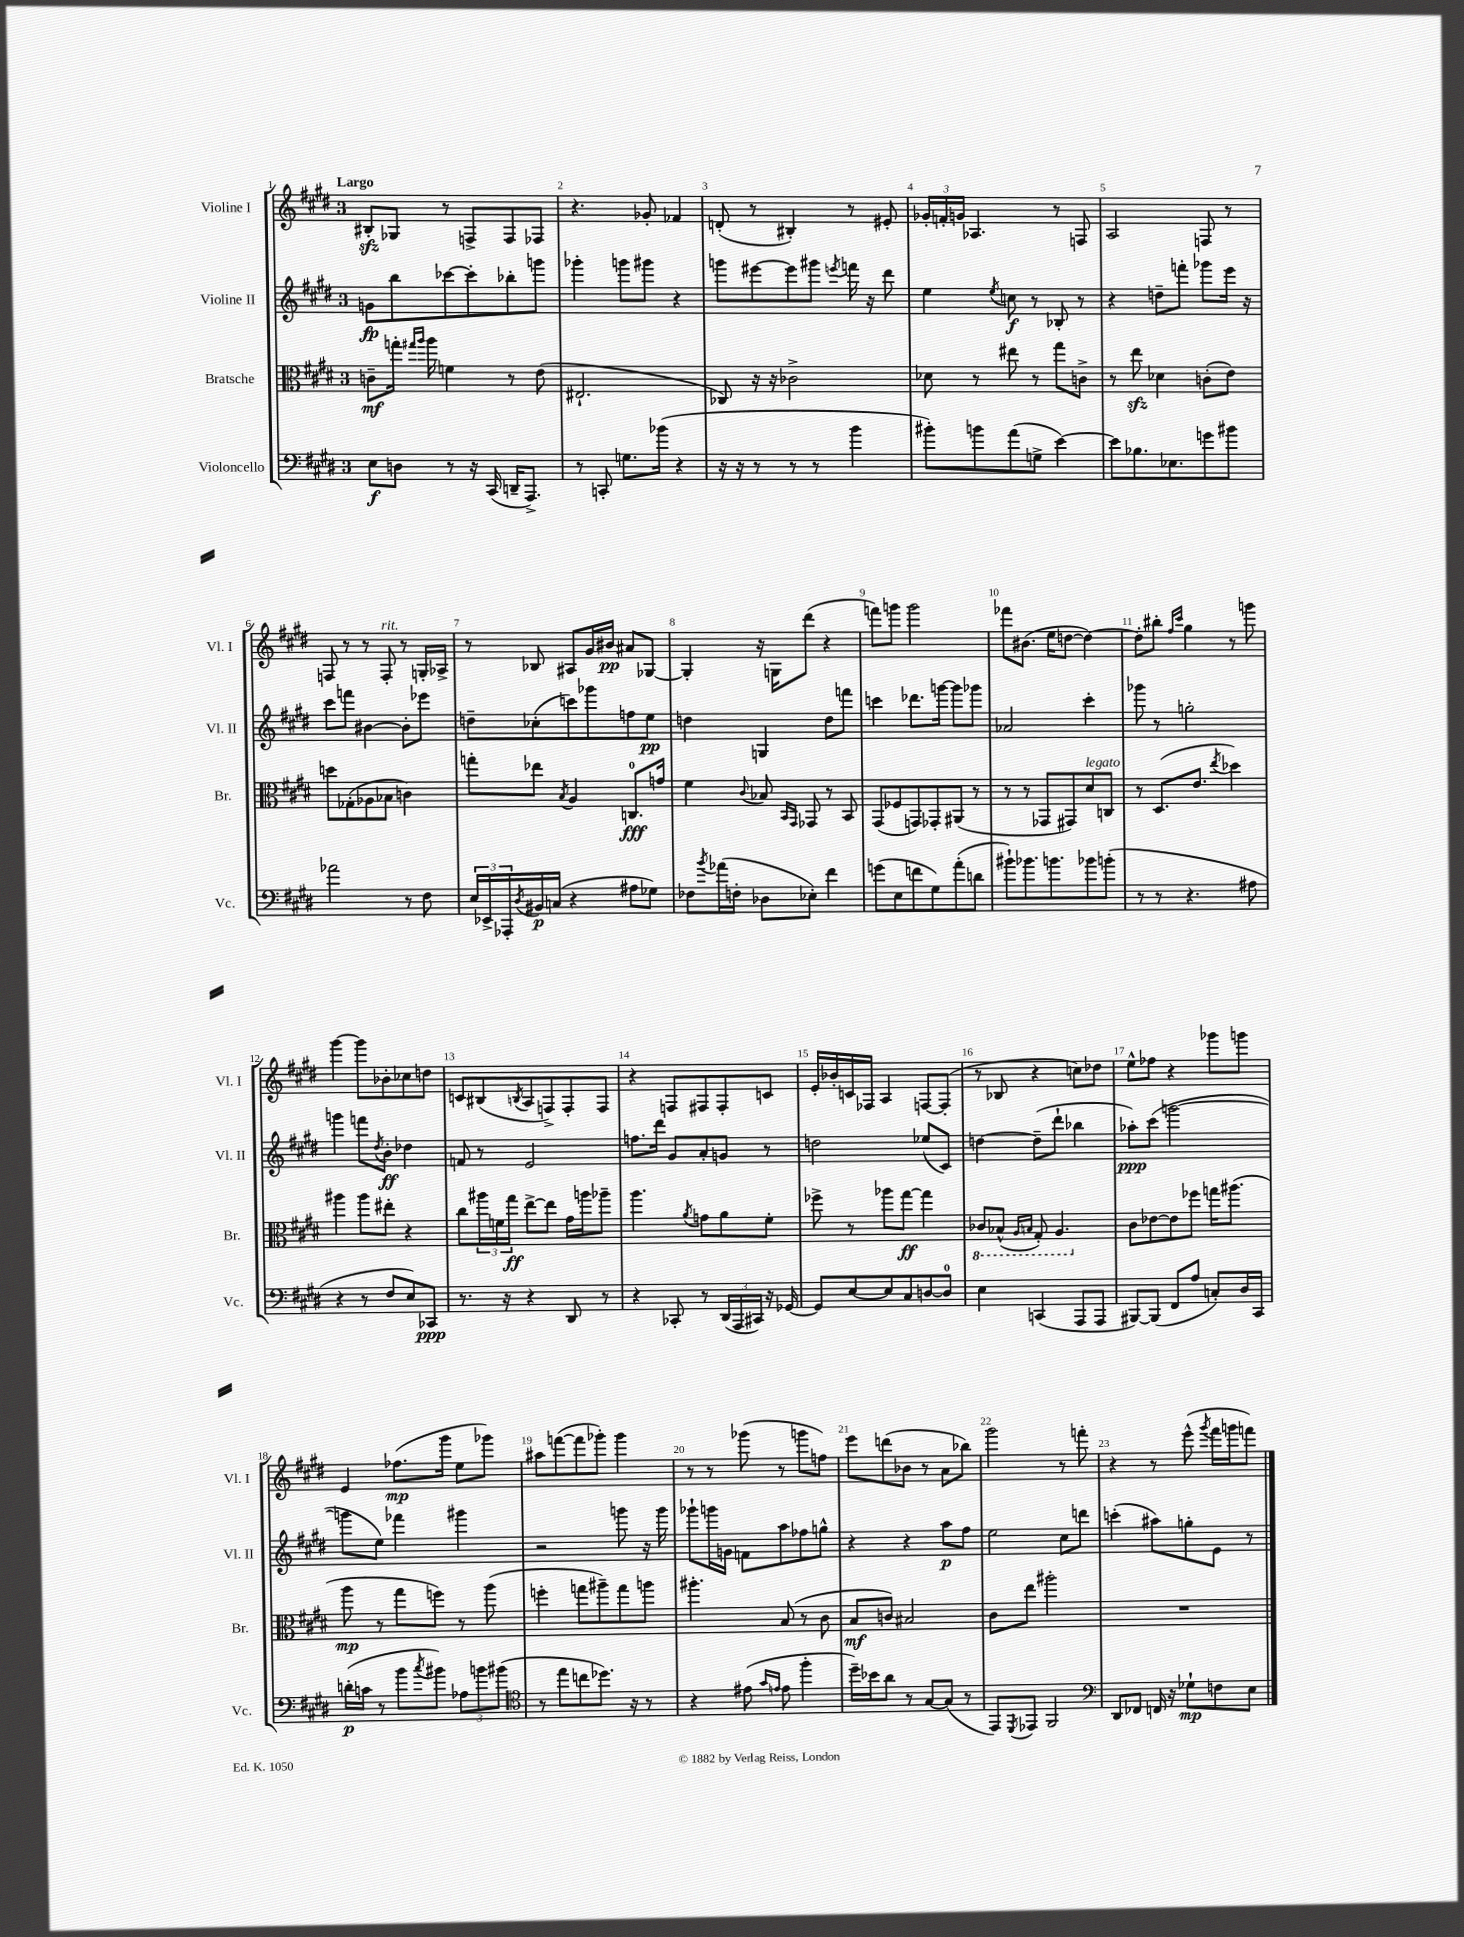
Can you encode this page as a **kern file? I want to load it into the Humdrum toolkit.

**kern	**dynam	**kern	**dynam	**kern	**dynam	**kern	**dynam
*part4	*part4	*part3	*part3	*part2	*part2	*part1	*part1
*staff4	*staff4	*staff3	*staff3	*staff2	*staff2	*staff1	*staff1
*I"Violoncello	*	*I"Bratsche	*	*I"Violine II	*	*I"Violine I	*
*I'Vc.	*	*I'Br.	*	*I'Vl. II	*	*I'Vl. I	*
*clefF4	*	*clefC3	*	*clefG2	*	*clefG2	*
*k[f#c#g#d#]	*	*k[f#c#g#d#]	*	*k[f#c#g#d#]	*	*k[f#c#g#d#]	*
*M3/4	*	*M3/4	*	*M3/4	*	*M3/4	*
=1	=1	=1	=1	=1	=1	=1	=1
!	!	!	!	!	!	!LO:TX:a:B:t=Largo	!
8E\L	f	8cn~\L	mf	8gn\L	fp	8B#Xzz'/L	.
8Dn\J	.	16ggn'\Jk	.	8bb\	.	8G-X/J	.
.	.	16qqgg#X/LL	.	.	.	.	.
.	.	16qqaa/JJ	.	.	.	.	.
.	.	16aa\	.	.	.	.	.
8r	.	4fn\	.	[8ccc-X\	.	8r	.
16r	.	.	.	8ccc-'\]	.	8Fn^/L	.
(16CC#/	.	.	.	.	.	.	.
16DDn~/KL	.	8r	.	8bb-X'\	.	8F/	.
8.AAA^/J)	.	.	.	.	.	.	.
.	.	(8e\	.	8gggn\J	.	8F-X/J	.
=2	=2	=2	=2	=2	=2	=2	=2
8r	.	2.E#X`/	.	4ggg-X'\	.	4.r	.
8CCn'/	.	.	.	.	.	.	.
8.Gn\L	.	.	.	8gggn\L	.	.	.
.	.	.	.	8ggg#X\J	.	8g-X'/	.
(16b-X\Jk	.	.	.	.	.	.	.
4r	.	.	.	4r	.	4f-X/	.
=3	=3	=3	=3	=3	=3	=3	=3
16r	.	8C-X/)	.	8gggn\L	.	(8dn'/	.
16r	.	.	.	.	.	.	.
8r	.	16r	.	[8eee#X\	.	8r	.
.	.	16r	.	.	.	.	.
8r	.	2c-X^\	.	8eee#\]	.	4B#X'/)	.
8r	.	.	.	8ggg#X\J	.	.	.
.	.	.	.	8qeeen/	.	.	.
4b\	.	.	.	16fffn\	.	8r	.
.	.	.	.	16r	.	.	.
.	.	.	.	8ddd#\	.	8e#X'/	.
=4	=4	=4	=4	=4	=4	=4	=4
8b#X'\L)	.	8d-X\	.	4ee\	.	24g-X'/LL	.
.	.	.	.	.	.	24fn'/	.
.	.	.	.	.	.	24gn/JJ	.
8bn\	.	8r	.	.	.	4.A-X/	.
.	.	.	.	8qee/	.	.	.
(8a\	.	8ee#X\	.	8ccn\	f	.	.
8Gn^\J	.	8r	.	8r	.	.	.
[4e\)	.	8gg#\L	.	8B-X'/	.	8r	.
.	.	8cn^\J	.	8r	.	8Fn/	.
=5	=5	=5	=5	=5	=5	=5	=5
8e\L]	.	8r	.	4r	.	2A/	.
8.B-X\	.	8eezz\	.	.	.	.	.
.	.	4d-X\	.	8ddn~\L	.	.	.
8.E-X\	.	.	.	.	.	.	.
.	.	.	.	8fffn'\J	.	.	.
8gn\	.	(8cn'\L	.	8ggg-X\L	.	8Fn/	.
8b#X\J	.	8e\J)	.	16eee\Jk	.	8r	.
.	.	.	.	16r	.	.	.
!!LO:LB:g=z
=6	=6	=6	=6	=6	=6	=6	=6
2a-X\	.	8ddn\L	.	8ccc#\L	.	8Fn/	.
.	.	(8G-X'\	.	8fffn\J	.	8r	.
.	.	8A-X\	.	[4b#X\	.	8r	.
!	!	!	!	!	!	!LO:TX:a:i:t=rit.	!
.	.	8B-X\J	.	.	.	8F'/	.
8r	.	4cn\)	.	8b#'\L]	.	8r	.
8F#\	.	.	.	8eee-X\J	.	16Gn'/LL	.
.	.	.	.	.	.	16A-X^/JJ	.
=7	=7	=7	=7	=7	=7	=7	=7
24E/LL	.	8ggn'\L	.	8ddn~\L	.	8r	.
24EE-X^/	.	.	.	.	.	.	.
24AAA-X'/	.	.	.	.	.	.	.
8qD#/	.	.	.	.	.	.	.
16BB#X/	p	8ee-X\J	.	(8cc-X'\	.	8B-X/	.
(16Cn/JJ	.	.	.	.	.	.	.
.	.	8qB/	.	.	.	.	.
4r	.	4A/	.	8cccn\)	.	8A#X/L	.
.	.	.	.	8ggg-X\	.	16g#/L	.
.	.	.	.	.	.	16b#X/JJ	pp
8A#X\L	.	8.Cn/L	fff	8ffn\	.	8a#X/L	.
8G-X\J)	.	.	.	8ee\J	pp	[8G-X/J	.
.	.	16gn/Jk	.	.	.	.	.
=8	=8	=8	=8	=8	=8	=8	=8
8F-X\L	.	4f#\	.	4ddn\	.	4G-'/]	.
8qb/	.	.	.	.	.	.	.
(16a-X\L	.	.	.	.	.	.	.
16Fn'\JJ	.	.	.	.	.	.	.
.	.	8qqc#/	.	.	.	.	.
8D-X\L	.	8B-X/	.	4Gn/	.	16r	.
.	.	.	.	.	.	16Gn\KL	.
.	.	16qqBB/LL	.	.	.	.	.
.	.	16qqGG#/JJ	.	.	.	.	.
8E-X'\J)	.	8GG-X/	.	.	.	(8ddd#\J	.
4f#\	.	8r	.	8dd\L	.	4r	.
.	.	8BB/	.	8fffn\J	.	.	.
=9	=9	=9	=9	=9	=9	=9	=9
(8gn\L	.	(8GG#/L	.	4cccn\	.	8fffn\L)	.
8E\	.	8F-X/	.	.	.	8gggn\J	.
8fn\	.	8GGn/)	.	8.ddd-X\L	.	2ggg\	.
8G#\)	.	8GG-X'/	.	.	.	.	.
.	.	.	.	[16gggn\Jk	.	.	.
(8a'\	.	(8AA#X/J	.	8ggg\L]	.	.	.
8dn\J	.	8r	.	8ggg-X\J	.	.	.
=10	=10	=10	=10	=10	=10	=10	=10
8b#X`\L)	.	8r	.	2a-X/	.	8fff-X\L	.
8.b-X\	.	8r	.	.	.	(8.b#X\J	.
.	.	8GG-X/L	.	.	.	.	.
8.bn\	.	.	.	.	.	16ee\KL	.
.	.	8GG#X/)	.	.	.	[8ddn\J	.
!	!	!LO:TX:a:i:t=legato	!	!	!	!	!
8b-X\	.	8d#/	.	4ccc#'\	.	4dd\_)	.
(8bn'\J	.	8Cn/J	.	.	.	.	.
=11	=11	=11	=11	=11	=11	=11	=11
8r	.	8r	.	8ggg-X\	.	8dd'\L]	.
8r	.	(8.D#/L	.	8r	.	8bb#X'\J	.
.	.	.	.	.	.	16qqff#/LL	.
.	.	.	.	.	.	16qqccc#/JJ	.
4.r	.	.	.	2ggn'\	.	4gg#\	.
.	.	8.e/J	.	.	.	.	.
.	.	8qee/	.	.	.	.	.
.	.	4dd-X\)	.	.	.	8r	.
8A#X\	.	.	.	.	.	8gggn\	.
!!LO:LB:g=z
=12	=12	=12	=12	=12	=12	=12	=12
4r	.	4aa#X\	.	4gggn\	.	[4ggg#\	.
8r	.	8aa#\L	.	8fffn\L	.	8ggg#\L]	.
.	.	.	.	8qdd#/	.	.	.
8F#/L	.	8ee#X'\J	.	8b'\J	ff	8b-X'\	.
8E/)	.	4r	.	4dd-X\	.	8cc-X\	.
8CC-X/J	ppp	.	.	.	.	8ddn\J	.
=13	=13	=13	=13	=13	=13	=13	=13
8.r	.	8cc#\L	.	8fn/	.	8cn/L	.
.	.	24aa#X\L	.	8r	.	(8B#X/	.
.	.	24fn\	.	.	.	.	.
16r	.	.	.	.	.	.	.
.	.	24gg#\JJ	ff	.	.	.	.
.	.	.	.	.	.	8qBn/	.
4r	.	[8ee^\L	.	2e/	.	8A/	.
.	.	8ee\J]	.	.	.	8Fn^/)	.
8DD#/	.	16g#\LL	.	.	.	8F'/	.
.	.	16aan\J	.	.	.	.	.
8r	.	8aa-X~\J	.	.	.	8F/J	.
=14	=14	=14	=14	=14	=14	=14	=14
4r	.	4.aa\	.	8.ffn\L	.	4r	.
.	.	.	.	16ddd#\Jk	.	.	.
8CC-X'/	.	.	.	8g#/L	.	8Fn/L	.
.	.	8qa/	.	.	.	.	.
8r	.	8gn\L	.	8a'/	.	8F#X/	.
(24DD#/LL	.	8a\	.	8gn/J	.	8F#'/	.
24AAA/	.	.	.	.	.	.	.
24CC#X/JJ)	.	.	.	.	.	.	.
16r	.	8f#'\J	.	8r	.	8cn/J	.
[16GG-X/	.	.	.	.	.	.	.
=15	=15	=15	=15	=15	=15	=15	=15
8GG-/L]	.	8ff-X^\	.	2ddn\	.	16e'/LL	.
.	.	.	.	.	.	16b-X'/	.
[8E/	.	8r	.	.	.	16cn/	.
.	.	.	.	.	.	16F-X/JJ	.
8E/]	.	8aa-X\L	.	.	.	4A/	.
8C#/	.	[8gg#\J	ff	.	.	.	.
[8Dn/	.	4gg#\]	.	(8ee-X/L	.	[8Fn/L	.
8D/J]	.	.	.	8c#/J)	.	(8F'/J]	.
=16	=16	=16	=16	=16	=16	=16	=16
*	*	*8ba	*	*	*	*	*
4E\	.	8C-X/L	.	[4ddn\	.	8r	.
.	.	(8BB-X^^/J	.	.	.	8B-X/	.
.	.	16qqAA/LL	.	.	.	.	.
.	.	16qqBBn/JJ	.	.	.	.	.
(4CCn/	.	8GG#'/)	.	(8dd~\L]	.	4r	.
.	.	4.AA/	.	8ddd#`\J	.	.	.
8AAA/L	.	.	.	4bb-X\	.	8ccn\L)	.
8AAA/J	.	.	.	.	.	8dd-X\J	.
=17	=17	=17	=17	=17	=17	=17	=17
*	*	*X8ba	*	*	*	*	*
[8BBB#X/L)	.	8c#\L	.	8aa-X'\L)	ppp	8ee^^\L	.
(8BBB#/J]	.	[8e-X\	.	(8ccc#\J	.	8ff-X\J	.
8FF#/L	.	8e-\]	.	[2gggn\	.	4r	.
8A/J	.	8ff-X\J	.	.	.	.	.
8Cn'/L)	.	16ggn\KL	.	.	.	8ggg-X\L	.
.	.	(8.aa#X\J	.	.	.	.	.
16D#/L	.	.	.	.	.	8gggn\J	.
16CC#/JJ	.	.	.	.	.	.	.
!!LO:LB:g=z
=18	=18	=18	=18	=18	=18	=18	=18
(16dn'\LL	p	8aa\	mp	8gggn\L]	.	4e/	.
16cn\JJ	.	.	.	.	.	.	.
8r	.	8r	.	8ee\J)	.	.	.
8b\L	.	8gg#\L	.	4fff-X\	.	(8.ff-X\L	mp
8qcc#/	.	.	.	.	.	.	.
8b#X\J)	.	8ffn\J)	.	.	.	.	.
.	.	.	.	.	.	16ggg#\Jk	.
12A-X\L	.	8r	.	4ggg#X\	.	8ee\L	.
12bn\	.	.	.	.	.	.	.
.	.	(8aa\	.	.	.	8ggg-X\J)	.
(12b#X\J	.	.	.	.	.	.	.
=19	=19	=19	=19	=19	=19	=19	=19
*clefC4	*	*	*	*	*	*	*
8r	.	4ffn'\	.	2r	.	8aa#X\L	.
8ee\L	.	.	.	.	.	([8fffn\	.
8ccn\	.	8ggn\L	.	.	.	8fff\]	.
8.dd-X\J)	.	8aa#X~\)	.	.	.	8ggg-X'\J)	.
.	.	8gg\	.	8gggn\	.	4ggg-\	.
16r	.	.	.	.	.	.	.
8r	.	8aan\J	.	16r	.	.	.
.	.	.	.	16ggg\	.	.	.
=20	=20	=20	=20	=20	=20	=20	=20
4r	.	4.aa#X'\	.	8ggg-X`\L	.	8r	.
.	.	.	.	16gggn\L	.	8r	.
.	.	.	.	16gn\JJ	.	.	.
(8e#X\	.	.	.	8fn\L	.	(8ggg-X\	.
16qqg#/LL	.	.	.	.	.	.	.
16qqen/JJ	.	.	.	.	.	.	.
8e\	.	(8B/	.	8aa\	.	8r	.
4ff#'\	.	8r	.	8ff-X\	.	8gggn\L	.
.	.	8c#\	.	8ggn^^\J	.	8ffn\J)	.
=21	=21	=21	=21	=21	=21	=21	=21
16dd#~\LL)	.	8B/L	mf	4r	.	8eee\L	.
16b-X\J	.	.	.	.	.	.	.
8a\J	.	8cn/J)	.	.	.	(8dddn\	.
8r	.	2B#X/	.	4r	.	8b-X\J	.
[8G#/L	.	.	.	.	.	8r	.
(8G#/J]	.	.	.	8aa\L	p	8a\L	.
8r	.	.	.	8ff#\J	.	8bb-X\J)	.
=22	=22	=22	=22	=22	=22	=22	=22
8EE/L)	.	8c#\L	.	2ee\	.	2ggg#\	.
8qDD#/	.	.	.	.	.	.	.
8EE-X/J	.	8ee\J	.	.	.	.	.
2FF#/	.	2aa#X'\	.	.	.	.	.
.	.	.	.	8cc#\L	.	8r	.
.	.	.	.	8dddn\J	.	8fffn'\	.
=23	=23	=23	=23	=23	=23	=23	=23
*clefF4	*	*	*	*	*	*	*
8DD#/L	.	2.r	.	(4cccn'\	.	4r	.
8FF-X/J	.	.	.	.	.	.	.
16FFn/	.	.	.	8aa#X\L)	.	8r	.
16r	.	.	.	.	.	.	.
8G-X`\L	mp	.	.	8ggn'\	.	(8eee^^\	.
.	.	.	.	.	.	8qggg#/	.
8Fn\	.	.	.	8e\J	.	16fff#\LL	.
.	.	.	.	.	.	16gggn\J	.
8E\J	.	.	.	8r	.	8fffn\J)	.
==	==	==	==	==	==	==	==
*-	*-	*-	*-	*-	*-	*-	*-
